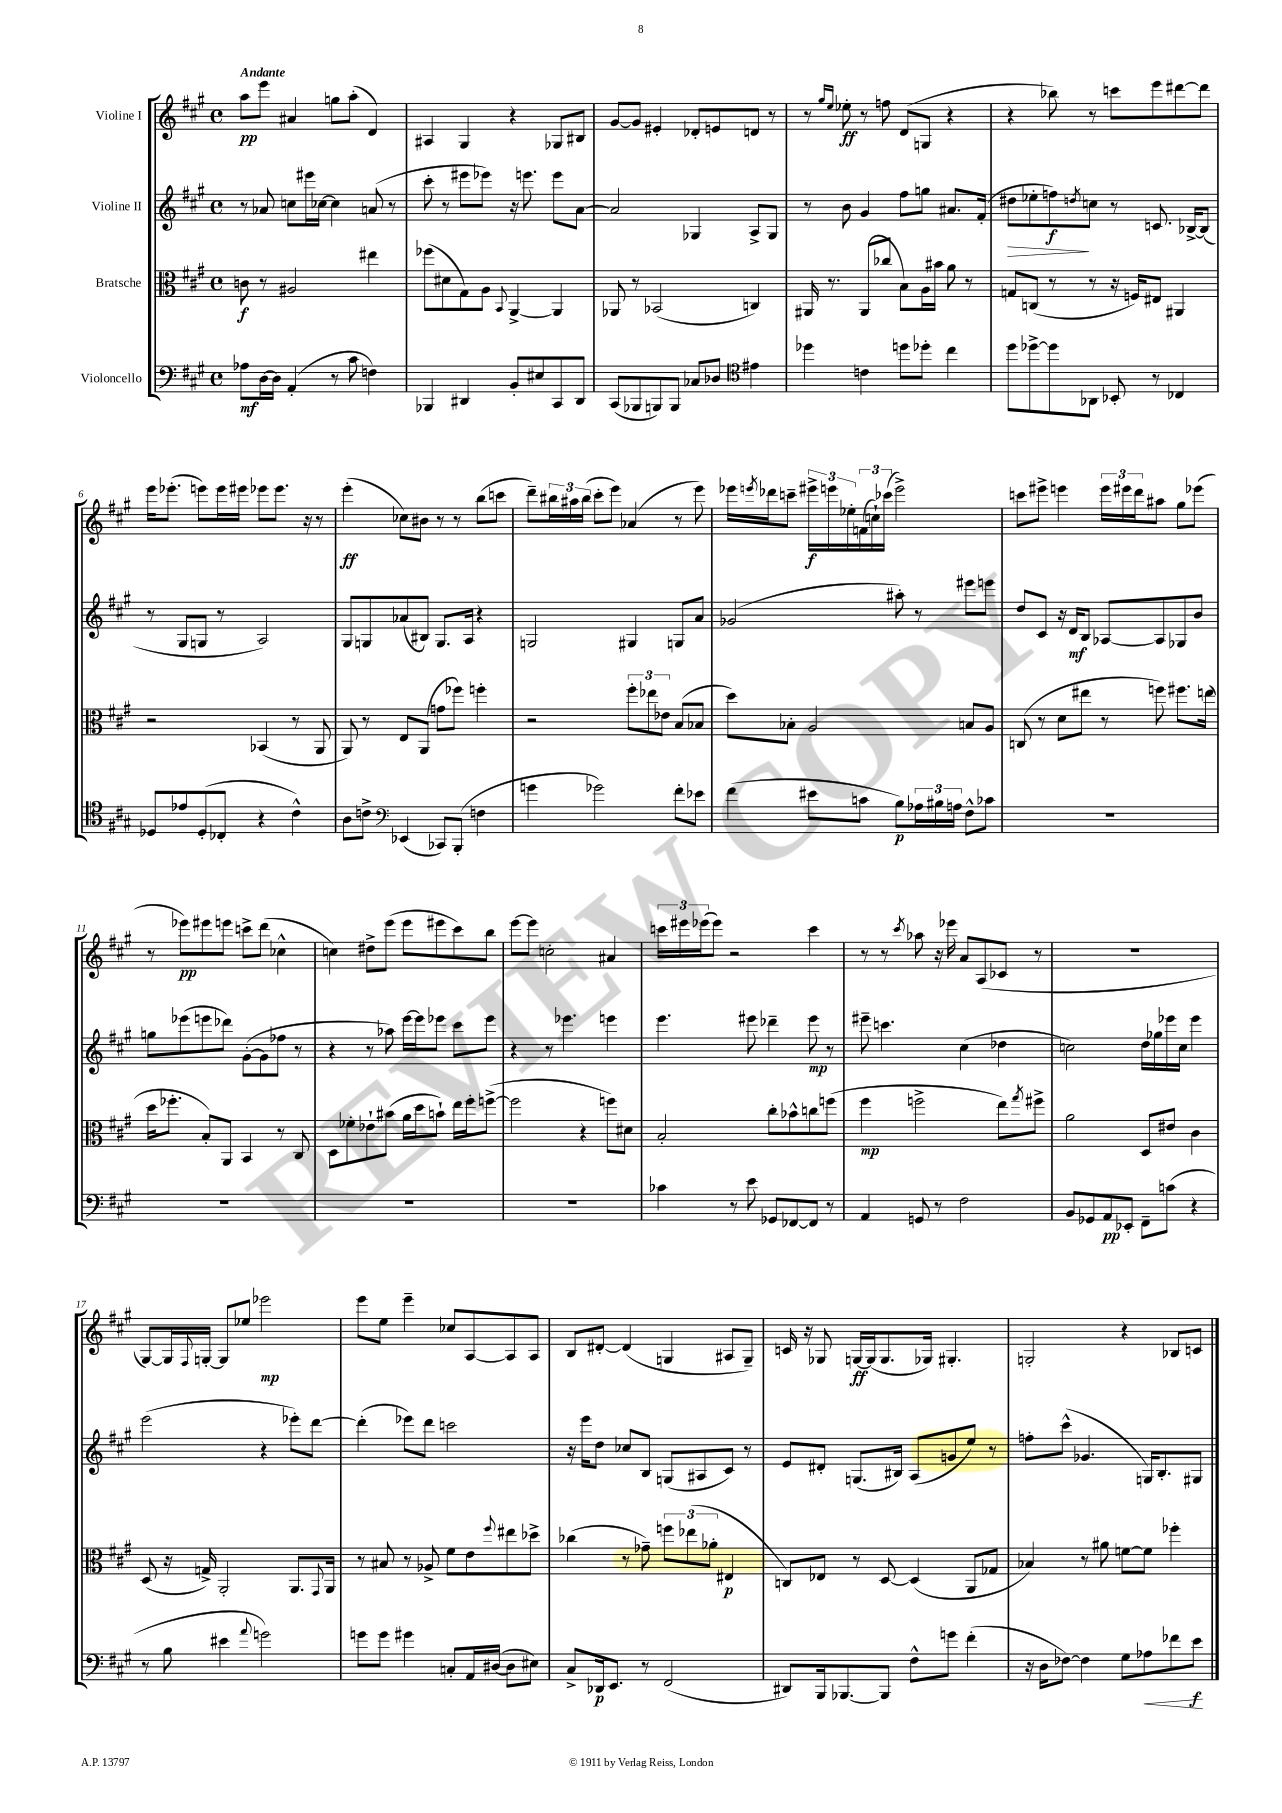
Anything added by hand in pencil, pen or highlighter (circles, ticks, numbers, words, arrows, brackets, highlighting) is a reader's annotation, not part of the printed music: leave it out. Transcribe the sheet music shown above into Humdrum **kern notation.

**kern	**dynam	**kern	**dynam	**kern	**dynam	**kern	**dynam
*part4	*part4	*part3	*part3	*part2	*part2	*part1	*part1
*staff4	*staff4	*staff3	*staff3	*staff2	*staff2	*staff1	*staff1
*I"Violoncello	*	*I"Bratsche	*	*I"Violine II	*	*I"Violine I	*
*clefF4	*	*clefC3	*	*clefG2	*	*clefG2	*
*k[f#c#g#]	*	*k[f#c#g#]	*	*k[f#c#g#]	*	*k[f#c#g#]	*
*M4/4	*	*M4/4	*	*M4/4	*	*M4/4	*
*met(c)	*	*met(c)	*	*met(c)	*	*met(c)	*
=1	=1	=1	=1	=1	=1	=1	=1
!	!	!	!	!	!	!LO:TX:a:B:t=Andante	!
8A-X\L	mf	8cn\	f	8r	.	8aa\L	pp
[16D\L	.	8r	.	8a-X/	.	8eee\J	.
16D\JJ]	.	.	.	.	.	.	.
(4AA'/	.	2A#X/	.	8ccn\L	.	4a#X/	.
.	.	.	.	16eee#X\L	.	.	.
.	.	.	.	[16cc-X\JJ	.	.	.
8r	.	.	.	4cc-\]	.	8ggn\L	.
8c#\	.	.	.	.	.	(8aa'\J	.
4Fn\)	.	4ee#X\	.	(8an/	.	4d/)	.
.	.	.	.	8r	.	.	.
=2	=2	=2	=2	=2	=2	=2	=2
4BBB-X/	.	(8ff-X\L	.	8ccc#'\	.	4A#X/	.
.	.	8d#X\	.	8r	.	.	.
4DD#X/	.	8G#\)	.	8eee#X\L	.	4G#/	.
.	.	8A\J	.	8eee-X\J)	.	.	.
.	.	8qqBB/	.	.	.	.	.
8BB'/L	.	[4AA^/	.	16r	.	4r	.
.	.	.	.	8.eeen\	.	.	.
8E#X/	.	.	.	.	.	.	.
8CC#/	.	4AA/]	.	8eee\L	.	8G-X/L	.
8DD#/J	.	.	.	[8a\J	.	8B#X/J	.
=3	=3	=3	=3	=3	=3	=3	=3
(8CC#/L	.	8AA-X/	.	2a/]	.	[8g#/L	.
8BBB-X/	.	8r	.	.	.	8g#/J]	.
8BBBn/)	.	(2BB-X/	.	.	.	4e#X'/	.
8BBB/J	.	.	.	.	.	.	.
8C-X/L	.	.	.	4G-X/	.	8d-X'/L	.
8D-X/J	.	.	.	.	.	8en/	.
*clefC4	*	*	*	*	*	*	*
4e#X\	.	4Cn/)	.	8A^/L	.	8dn/J	.
.	.	.	.	8G-/J	.	8r	.
=4	=4	=4	=4	=4	=4	=4	=4
4dd-X\	.	16AA#X/	.	8r	.	8r	.
.	.	8.r	.	.	.	.	.
.	.	.	.	.	.	16qqgg#/LL	.
.	.	.	.	.	.	16qqee/JJ	.
.	.	.	.	8b\	.	8ee-X'\	ff
4cn\	.	(8AA#/L	.	4g#/	.	8r	.
.	.	8cc-X/J	.	.	.	8ffn\	.
8ddn\L	.	8B\L)	.	8ff#\L	.	(8d/L	.
8dd-X'\J	.	16A\L	.	8ggn\J	.	8Gn/J	.
.	.	16b#X\JJ	.	.	.	.	.
4cc#\	.	8a\	.	8.a#X/L	.	4r	.
.	.	8r	.	.	.	.	.
.	.	.	.	(16f#'/Jk	.	.	.
=5	=5	=5	=5	=5	=5	=5	=5
!	!	!	!	!	!LO:HP:b	!	!
8dd\L	.	8Gn/L	.	8dd#X\L	>	4r	.
[8dd-X^\	.	(8Cn/J	.	8ee-X'\	.	.	.
8dd-\]	.	8r	.	8ffn\)	f	8bb-X\)	.
.	.	.	.	8qddn/	.	.	.
8AA-X\J	.	8r	.	8ccn\J	]	8r	.
8BB-X'/	.	16r	.	8r	.	8cccn\L	.
.	.	16Fn/KL)	.	.	.	.	.
8r	.	8E#X/J	.	8.cn/	.	8eee\	.
4C-X/	.	4AA#X/	.	.	.	[8ddd#X\	.
.	.	.	.	[16B-X^/KL	.	.	.
.	.	.	.	(8B-/J]	.	8ddd#\J]	.
!!LO:LB:g=z
=6	=6	=6	=6	=6	=6	=6	=6
8D-X/L	.	2r	.	8r	.	16eee\KL	.
.	.	.	.	.	.	(8.eee-X'\J	.
8e-X/	.	.	.	8G#/L	.	.	.
(8D-'/	.	.	.	8Gn/J	.	8eeen\L)	.
8C-X'/J	.	.	.	8r	.	16eee\L	.
.	.	.	.	.	.	16eee#X\JJ	.
4r	.	(4BB-X/	.	2A/)	.	8eee-X\L	.
.	.	.	.	.	.	8.eee-\J	.
4c#^^\)	.	8r	.	.	.	.	.
.	.	.	.	.	.	16r	.
.	.	8AA/	.	.	.	8r	.
=7	=7	=7	=7	=7	=7	=7	=7
8A\L	.	8AA/)	.	8G#/L	.	(4eee'\	ff
8cn^\J	.	8r	.	8Gn/	.	.	.
*clefF4	*	*	*	*	*	*	*
(4EE-X/	.	8E/L	.	(8a-X/	.	8cc-X\L)	.
.	.	(8AA/J	.	8B#X/J)	.	8b#X\J	.
8CC-X/L)	.	8gn\L	.	8.G/L	.	8r	.
(8BBB'/J	.	8ff-X\J)	.	.	.	8r	.
.	.	.	.	16A/Jk	.	.	.
4Fn\	.	4ffn'\	.	4r	.	(8bb\L	.
.	.	.	.	.	.	8cccn\J	.
=8	=8	=8	=8	=8	=8	=8	=8
4gn\	.	2r	.	2Gn/	.	8ddd~\L)	.
.	.	.	.	.	.	24bb#X\L	.
.	.	.	.	.	.	24aa#X\	.
.	.	.	.	.	.	(24bb#\JJ	.
2g-X\)	.	.	.	.	.	8ccc#'\L	.
.	.	.	.	.	.	8eee\J)	.
.	.	12ff#'\L	.	4G#X/	.	(4a-X/	.
.	.	12ee-X\	.	.	.	.	.
.	.	12e-X\J	.	.	.	.	.
8f#'\L	.	(8B/L	.	8Gn/L	.	8r	.
8e-X\J	.	8B-X/J	.	8a/J	.	8eee\)	.
=9	=9	=9	=9	=9	=9	=9	=9
(4f#\	.	8dd\L)	.	(2g-X/	.	16eee-X\LL	.
.	.	.	.	.	.	8qeeen/	.
.	.	.	.	.	.	16ddd-X\J	.
.	.	8B-X'\J	.	.	.	8cccn~\J	.
8e#X\L	.	2A/	.	.	.	24eee#X^\LL	f
.	.	.	.	.	.	24eeen\	.
.	.	.	.	.	.	24ee-X'\	.
8cn\J	.	.	.	.	.	(24fn\	.
.	.	.	.	.	.	24ccn`\)	.
.	.	.	.	.	.	(24ccc-X\JJ	.
8B\L)	p	.	.	8aa#X'\)	.	2eee^\)	.
24A-X\L	.	.	.	8r	.	.	.
24B#X\	.	.	.	.	.	.	.
24An\JJ	.	.	.	.	.	.	.
8F#^^\L	.	8Bn/L	.	8eee#X\L	.	.	.
8c-X\J	.	8A/J	.	8eeen\J	.	.	.
=10	=10	=10	=10	=10	=10	=10	=10
1r	.	(8Cn/	.	8dd/L	.	8cccn\L	.
.	.	8r	.	8c#/J	.	8eee#X^\J	.
.	.	8d\L	.	16r	.	4eeen\	.
.	.	.	.	16d/KL	mf	.	.
.	.	8ee#X\J	.	8B/J	.	.	.
.	.	8r	.	[8A-X/L	.	24eee\LL	.
.	.	.	.	.	.	24eee#X\	.
.	.	.	.	.	.	24ddd\J	.
.	.	8ffn\)	.	8A-/]	.	8aa#X\J	.
.	.	8.ff#X\L	.	8G-X/	.	8gg#\L	.
.	.	.	.	8b/J	.	(8eee-X\J	.
.	.	(16een\Jk	.	.	.	.	.
!!LO:LB:g=z
=11	=11	=11	=11	=11	=11	=11	=11
1r	.	16dd\KL	.	8ggn\L	.	8r	.
.	.	8.ff-X'\J	.	.	.	.	.
.	.	.	.	(8eee-X\	.	8eee-X\L)	pp
.	.	8B'/L)	.	8eeen\	.	8eee#X\	.
.	.	8AA/J	.	8ddd-X\J)	.	8eeen\J	.
.	.	4BB/	.	([8g#'\L	.	8cccn^\L	.
.	.	.	.	8g#\]	.	(8ddd\J	.
.	.	8r	.	8ff-X\J	.	4cc-X^^\	.
.	.	8C#/	.	8r	.	.	.
=12	=12	=12	=12	=12	=12	=12	=12
1r	.	8D\L	.	4r	.	4ccn\)	.
.	.	8f-X'\	.	.	.	.	.
.	.	8e-X`\	.	8r	.	8dd#X^\L	.
.	.	(8b#X\J	.	8aa-X\)	.	(8eee\J	.
.	.	16a\LL	.	[16eee\LL	.	8eee\L	.
.	.	16dd\J	.	16eee\J]	.	.	.
.	.	8bn`\J)	.	8eee-X\J	.	8eee#X\	.
.	.	16ee\LL	.	8ccc#\L	.	8ccc#\)	.
.	.	16ff#'\J	.	.	.	.	.
.	.	([8ffn^\J	.	8eee-\J	.	8bb\J	.
=13	=13	=13	=13	=13	=13	=13	=13
1r	.	2ff\]	.	4r	.	[8eee\L	.
.	.	.	.	.	.	8eee\J]	.
.	.	.	.	8r	.	2ccn'\	.
.	.	.	.	4.eee-X\	.	.	.
.	.	4r	.	.	.	.	.
.	.	8ffn\L)	.	4eeen\	.	4a#X/	.
.	.	8d#X\J	.	.	.	.	.
=14	=14	=14	=14	=14	=14	=14	=14
4c-X\	.	2B'/	.	4.eee\	.	24cccn\LL	.
.	.	.	.	.	.	24eee#X\	.
.	.	.	.	.	.	(24eee-X\J	.
.	.	.	.	.	.	8eee-\J)	.
8r	.	.	.	.	.	2r	.
8e\	.	.	.	8eee#X\	.	.	.
8GG-X/L	.	8cc#'\L	.	4ddd-X~\	.	.	.
[8FF-X/	.	8b-X^^\	.	.	.	.	.
8FF-/J]	.	8ccn\	.	8eee#\	mp	4ccc\	.
8r	.	(8ffn\J	.	8r	.	.	.
=15	=15	=15	=15	=15	=15	=15	=15
4AA/	.	4ff#\	mp	8eee#X~\	.	8r	.
.	.	.	.	4.cccn\	.	8r	.
.	.	.	.	.	.	8qccc#/	.
8GGn/	.	2ffn^\	.	.	.	8aa-X\	.
8r	.	.	.	.	.	16r	.
.	.	.	.	.	.	16eee-X\	.
2F#\	.	.	.	(4cc#\	.	8a/L	.
.	.	.	.	.	.	(8A/	.
.	.	8ee\L)	.	4dd-X\	.	8c-X/J	.
.	.	8qgg#/	.	.	.	.	.
.	.	8ff#X^\J	.	.	.	8r	.
=16	=16	=16	=16	=16	=16	=16	=16
8BB/L	.	2a\	.	2ccn\)	.	1r	.
8GG-X/	.	.	.	.	.	.	.
8AA/	pp	.	.	.	.	.	.
8EE-X'/J	.	.	.	.	.	.	.
8FF#~\L	.	8D/L	.	16dd\LL	.	.	.
.	.	.	.	16gg-X\	.	.	.
(8cn\J	.	8e#X/J	.	16eee-X\	.	.	.
.	.	.	.	16cc\JJ	.	.	.
4r	.	4c#\	.	4eee-\	.	.	.
!!LO:LB:g=z
=17	=17	=17	=17	=17	=17	=17	=17
8r	.	(8D/	.	(2eee\	.	[8G#/L)	.
8B\	.	16r	.	.	.	16G#/L]	.
.	.	.	.	.	.	8qqF#/	.
.	.	16Gn^/)	.	.	.	[16Gn'/JJ	.
4e#X\	.	2AA'/	.	.	.	8G/L]	.
.	.	.	.	.	.	8ee-X/J	.
8qqa/	.	.	.	.	.	.	.
2gn\)	.	.	.	4r	.	2eee-X\	mp
.	.	8.AA/L	.	8eee-X'\L)	.	.	.
.	.	.	.	[8ddd\J	.	.	.
.	.	8qqGG#/	.	.	.	.	.
.	.	16AA/Jk	.	.	.	.	.
=18	=18	=18	=18	=18	=18	=18	=18
8gn\L	.	8r	.	(4ddd'\]	.	8eee\L	.
8g\J	.	8B#X/	.	.	.	8ee\J	.
4g#X\	.	8r	.	8eee-X\L)	.	4eee~\	.
.	.	8A-X^/	.	8ddd\J	.	.	.
8Cn'/L	.	8f#\L	.	2cccn\	.	8cc-X/L	.
16AA/L	.	8e\	.	.	.	[8A/	.
([16D#X/JJ	.	.	.	.	.	.	.
.	.	8qqff#/	.	.	.	.	.
8D#\L]	.	8ee#X\	.	.	.	8A/]	.
8E#X\J)	.	8dd-X^\J	.	.	.	8A/J	.
=19	=19	=19	=19	=19	=19	=19	=19
8C#^/L	.	(4cc-X\	.	16r	.	8B/L	.
.	.	.	.	16eee\KL	.	.	.
16DD-X/k	p	.	.	8dd\J	.	[8d#X'/J	.
8.EE/J	.	.	.	.	.	.	.
.	.	8r	.	8cc-X/L	.	(4d#/]	.
8r	.	8g-X~\)	.	8B/J	.	.	.
(2FF#/	.	12ffn\L	.	(8Gn/L	.	4Gn/	.
.	.	(12ee-X\	.	.	.	.	.
.	.	.	.	8A#X/	.	.	.
.	.	12a-X'\J	.	.	.	.	.
.	.	4E#X/	p	8c#/J)	.	8A#X/L	.
.	.	.	.	8r	.	8G~/J)	.
=20	=20	=20	=20	=20	=20	=20	=20
8DD#X/L)	.	8Cn/L)	.	8e/L	.	16cn/	.
.	.	.	.	.	.	16r	.
16BBB/k	.	8E-X/J	.	8d#X'/J	.	8G-X/	.
[8.BBB-X/	.	.	.	.	.	.	.
.	.	8r	.	(8.Gn/L	.	[16Gn/LL	ff
.	.	.	.	.	.	(16G/J]	.
8BBB-/J]	.	[8D/	.	.	.	8.G/	.
.	.	.	.	16B#X/Jk)	.	.	.
8F#^^\L	.	(4D/]	.	(8A/L	.	.	.
.	.	.	.	.	.	16G-X/Jk)	.
8gn\J	.	.	.	8gn/	.	4.G#X'/	.
(4f#'\	.	8AA/L	.	8ee/J)	.	.	.
.	.	8G-X/J	.	8r	.	.	.
=21	=21	=21	=21	=21	=21	=21	=21
16r	.	4B-X/)	.	8ffn'\L	.	2Gn'/	.
16D\KL	.	.	.	.	.	.	.
[8F-X\J)	.	.	.	(8ccc#^^\J	.	.	.
4F-\]	.	8r	.	4.g-X/	.	.	.
.	.	8a#X\	.	.	.	.	.
8G#\L	.	[8fn\L	.	.	.	4r	.
!	!LO:HP:b	!	!	!	!	!	!
8A-X\	<	8f\J]	.	16Gn/KL)	.	.	.
.	.	.	.	8.B'/	.	.	.
8f-X\	.	4ff-X'\	.	.	.	8B-X/L	.
8e\J	f	.	.	8G#X/J	.	8cn/J	.
.	[	.	.	.	.	.	.
==	==	==	==	==	==	==	==
*-	*-	*-	*-	*-	*-	*-	*-
